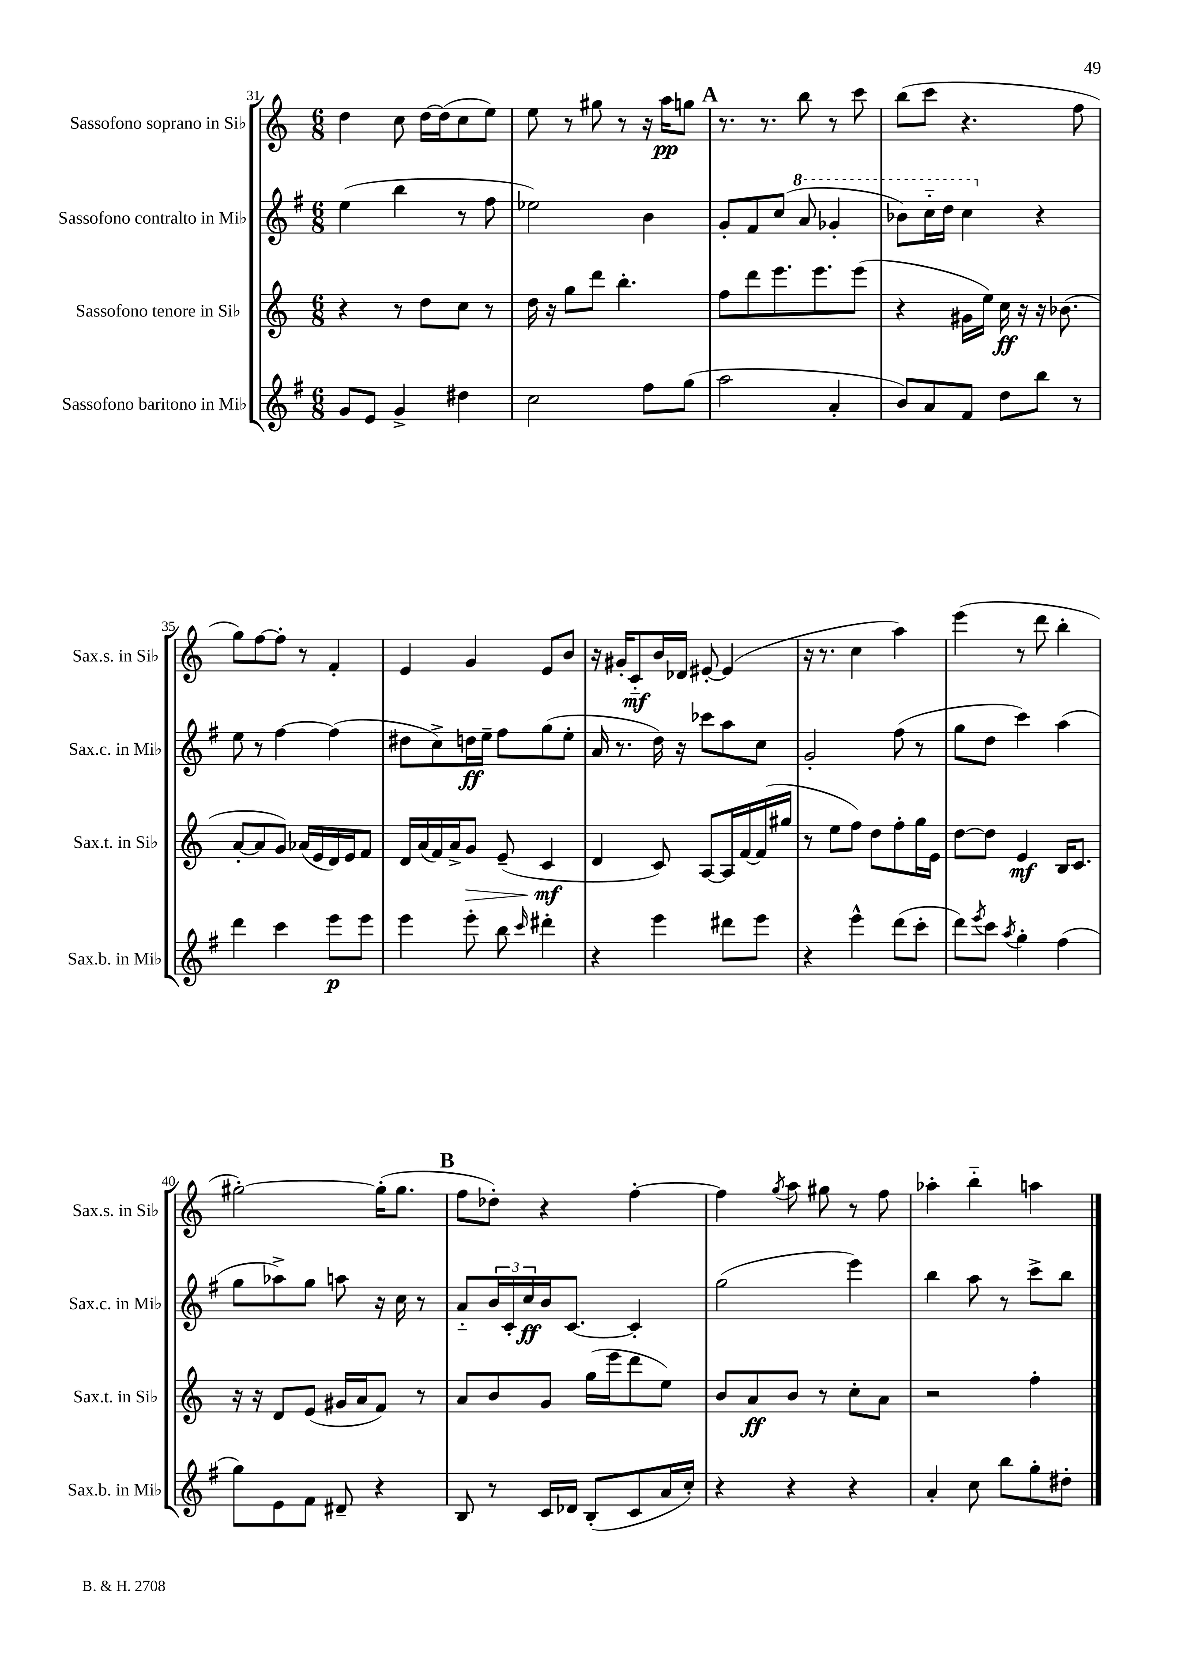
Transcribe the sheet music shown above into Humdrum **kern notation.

**kern	**kern	**kern	**kern
*staff4	*staff3	*staff2	*staff1
*clefG2	*clefG2	*clefG2	*clefG2
*k[f#]	*k[]	*k[f#]	*k[]
*M6/8	*M6/8	*M6/8	*M6/8
8g	4r	(4ee	4dd
8e	.	.	.
4g^	8r	4bb	8cc
.	8dd	.	[16dd
.	.	.	(16dd]
4dd#	8cc	8r	8cc
.	8r	8ff#	8ee)
=	=	=	=
2cc	16dd	2ee-)	8ee
.	16r	.	.
.	8gg	.	8r
.	8ddd	.	8gg#
.	4.bb'	.	8r
8ff#	.	4b	16r
.	.	.	16aa
(8gg	.	.	8gg
=	=	=	=
2aa	8ff	8g'	8.r
.	8ddd	8f#	.
.	.	.	8.r
.	8.eee	(8cc	.
.	.	8aa	8bb
.	8.eee	.	.
4a'	.	4gg-'	8r
.	(8eee	.	8ccc
=	=	=	=
8b)	4r	8bb-)	(8bb
8a	.	16ccc'~	8ccc
.	.	16ddd	.
8f#	16g#	4ccc	4.r
.	16ee)	.	.
8dd	16cc	.	.
.	16r	.	.
8bb	16r	4r	.
.	(8.b-	.	.
8r	.	.	8ff
=	=	=	=
4ddd	[8a'	8ee	8gg)
.	8a]	8r	[8ff
4ccc	8g)	[4ff#	8ff']
.	(16a-	.	8r
.	16e	.	.
8eee	16d)	(4ff#]	4f'
.	16e	.	.
8eee	8f	.	.
=	=	=	=
4eee	16d	8dd#	4e
.	(16a	.	.
.	16f)	8cc^)	.
.	16a^	.	.
8eee'	8g	16dd	4g
.	.	16ee~	.
8bb	(8e~	8ff#	.
16qqccc	.	.	.
4ddd#'	4c	(8gg	8e
.	.	8ee'	8b
=	=	=	=
4r	4d	16a	16r
.	.	8.r	16g#'
.	.	.	8c'~
4eee	8c)	16dd)	16b
.	.	16r	16d-
.	[8A	8ccc-	[8e#'
8ddd#	16A]	8aa	(4e#]
.	[16f	.	.
8eee	(16f]	8cc	.
.	16gg#	.	.
=	=	=	=
4r	8r	2g'	16r
.	.	.	8.r
.	8ee	.	.
4eee^^	8ff)	.	4cc
.	8dd	.	.
(8ddd	8ff'	(8ff#	4aa)
8ccc'	16gg	8r	.
.	16e	.	.
=	=	=	=
8ddd)	[8dd	8gg	(4eee
8qeee	.	.	.
8ccc	8dd]	8dd	.
8qaa	.	.	.
4gg'	4e	4ccc)	8r
.	.	.	8ddd
(4ff#	16B	(4aa	4bb'
.	8.c	.	.
=	=	=	=
8gg)	16r	8gg	[2gg#')
.	16r	.	.
8e	8d	8aa-^)	.
8f#	(8e	8gg	.
8d#~	16g#	8aa	.
.	16a	.	.
4r	8f)	16r	(16gg#']
.	.	16cc	8.gg#
.	8r	8r	.
=	=	=	=
8B	8a	8a'~	8ff
8r	8b	24b	8dd-')
.	.	24c'	.
.	.	24cc	.
16c	8g	16b	4r
16d-	.	[8.c	.
(8B'	(16gg	.	.
.	16eee	.	.
8c	8ddd	4c']	[4ff'
16a	8ee)	.	.
16cc')	.	.	.
=	=	=	=
4r	8b	(2gg	4ff]
.	8a	.	.
.	.	.	8qgg
4r	8b	.	8aa
.	8r	.	8gg#
4r	8cc'	4eee)	8r
.	8a	.	8ff
=	=	=	=
4a'	2r	4bb	4aa-'
8cc	.	8aa	4bb'~
8bb	.	8r	.
8gg'	4ff'	8ccc^	4aa
8dd#'	.	8bb	.
==	==	==	==
*-	*-	*-	*-
